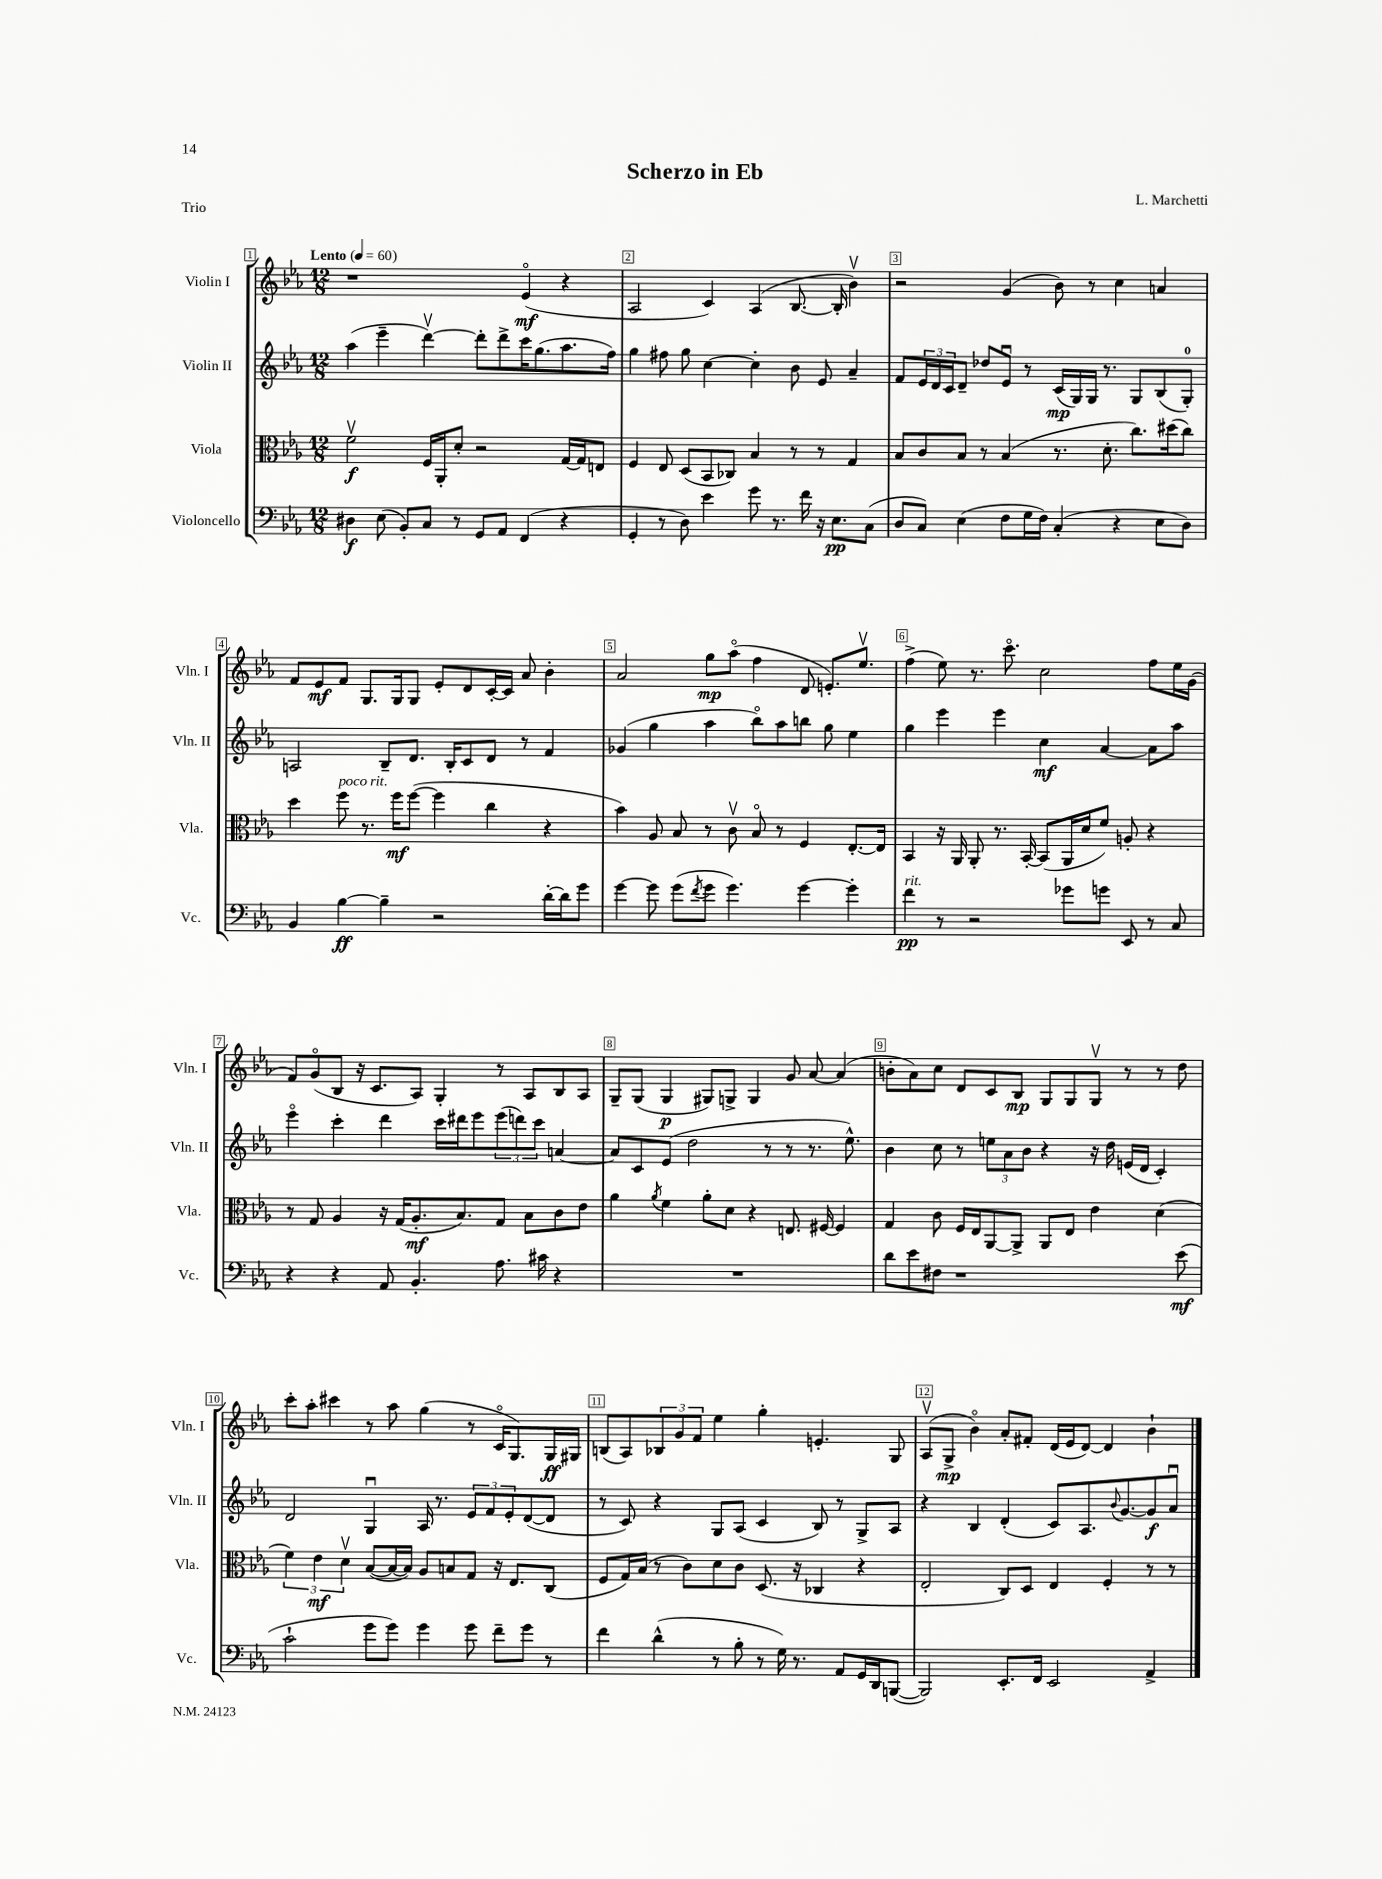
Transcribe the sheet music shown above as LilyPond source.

\header { title = "Scherzo in Eb" composer = "L. Marchetti" piece = "Trio" }
<<
\new StaffGroup <<
\new Staff = "s0" \with { instrumentName = "Violin I" shortInstrumentName = "Vln. I" } {
    \clef treble \key ees \major \numericTimeSignature \time 12/8 \tempo "Lento" 4 = 60
    r1 ees'4\flageolet\mf( r4 |
    aes2 c'4) aes4( bes8.~ bes16-. bes'4\upbow) |
    r2 g'4( bes'8) r8 c''4 a'4 |
    f'8 ees'8\mf f'8 g8. g16 g8 ees'8-. d'8 c'16~-. c'16 aes'8 bes'4-. |
    aes'2 g''8\mp aes''8\flageolet( f''4 d'8 e'8.-.) ees''8.\upbow |
    f''4->( ees''8) r8. c'''8.\flageolet c''2 f''8 ees''16 g'16( |
    f'8) g'8\flageolet( bes8 r16 c'8. aes8) g4-. r8 aes8 bes8 aes8 |
    g8-- g8( g4\p gis8) g8-> g4 g'8 aes'8~ aes'4( |
    b'8-. aes'8) c''8 d'8 c'8 bes8\mp g8 g8 g8\upbow r8 r8 d''8 |
    c'''8-. aes''8-. cis'''4 r8 aes''8 g''4( r8 c'16\flageolet g8.) g16\ff gis16 |
    b8( aes8) \tuplet 3/2 { bes8 g'8 f'8 } ees''4 g''4-. e'4.-. g8 |
    aes8\upbow( g8->\mp bes'4\flageolet) aes'8-. fis'8-. d'16( ees'16 d'8~) d'4 bes'4-! \bar "|." |
}
\new Staff = "s1" \with { instrumentName = "Violin II" shortInstrumentName = "Vln. II" } {
    \clef treble \key ees \major \numericTimeSignature \time 12/8
    aes''4( ees'''4-- d'''4~\upbow) d'''8-. d'''8-> c'''16 g''8.( aes''8. f''16) |
    g''4 fis''8 g''8 c''4~ c''4-. bes'8 ees'8 aes'4-- |
    f'8 \tuplet 3/2 { ees'16 d'16 c'16 } d'8-- des''8 ees'8\downbow r8 c'16\mp( g16) g16 r8. g8 bes8( g8-0-.) |
    a2 bes8-- d'8. bes16-. c'8 d'8 r8 f'4 |
    ges'4( g''4 aes''4 bes''8\flageolet) aes''8 b''8 g''8 ees''4 |
    g''4 ees'''4 ees'''4 c''4\mf aes'4~ aes'8 aes''8 |
    ees'''4\flageolet c'''4-. d'''4 c'''16 dis'''16 ees'''8 \tuplet 3/2 { ees'''8( d'''8) c'''8 } a'4~ |
    a'8 c'8 ees'8( d''2 r8 r8 r8. ees''8.-^) |
    bes'4 c''8 r8 \tuplet 3/2 { e''8 aes'8 bes'8 } r4 r16 d''16 e'16( d'16 c'4-.) |
    d'2 g4\downbow aes16 r8. \tuplet 3/2 { ees'8 f'8 ees'8-. } d'8~( d'8 |
    r8 c'8) r4 g8 aes8( c'4 bes8) r8 g8-> aes8 |
    r4 bes4 d'4-.( c'8) aes8. \appoggiatura { bes'8 } g'8.~ g'8\f aes'8\downbow \bar "|." |
}
\new Staff = "s2" \with { instrumentName = "Viola" shortInstrumentName = "Vla." } {
    \clef alto \key ees \major \numericTimeSignature \time 12/8
    f'2\upbow\f f16 aes,16-. d'8-. r2 g16~ g16 e8 |
    f4 ees8 d8( bes,8 ces8) bes4 r8 r8 g4 |
    bes8 c'8 bes8 r8 bes4( r8. d'8.-. c''8.) dis''16( c''8) |
    d''4 f''8^\markup { \italic "poco rit." } r8. f''16\mf f''8~( f''4 c''4 r4 |
    bes'4) aes8 bes8 r8 c'8\upbow bes8\flageolet r8 f4 ees8.~-. ees16 |
    bes,4 r16 aes,16 aes,8-. r8. bes,16~-. bes,8( aes,16 d'16 f'8) a8-. r4 |
    r8 g8 aes4 r16 g16( aes8.-.\mf bes8.) g8 bes8 c'8 ees'8 |
    aes'4 \acciaccatura { aes'8 } f'4 aes'8-. d'8 r4 e8. fis16~ fis4 |
    g4 c'8 f16 ees16 aes,8~ aes,8-> aes,8 ees8 ees'4 d'4( |
    \tuplet 3/2 { f'4) ees'4\mf d'4\upbow } bes8~( bes16~ bes16) aes8 b8 g8 r16 ees8. c8( |
    f8 g16) bes16( r8 c'8) d'8 c'8 d8.( r16 ces4 r4 |
    ees2-. c8) d8 ees4 f4-. r8 r8 \bar "|." |
}
\new Staff = "s3" \with { instrumentName = "Violoncello" shortInstrumentName = "Vc." } {
    \clef bass \key ees \major \numericTimeSignature \time 12/8
    dis4\f ees8( bes,8-.) c8 r8 g,8 aes,8 f,4( r4 |
    g,4-. r8 d8) ees'4 g'8 r8. f'16 r16 ees8.\pp c8( |
    d8 c8) ees4( f8 g16 f16) c4-.( r4 ees8 d8) |
    bes,4 bes4~\ff bes4-- r2 d'16~-. d'16 g'8 |
    g'4~ g'8 g'8( \acciaccatura { f'8 } g'8 g'4.) g'4~ g'4-. |
    f'4\pp^\markup { \italic "rit." } r8 r2 ges'8 g'8 ees,8 r8 c8 |
    r4 r4 aes,8 bes,4.-. aes8. cis'16 r4 |
    R1. |
    d'8 ees'8 fis8 r1 ees'8\mf( |
    c'2-! g'8 g'8) g'4 g'8 f'8-- g'8 r8 |
    f'4 d'4-^( r8 bes8-. r8 g16) r8. aes,8 g,16 d,16 b,,8~( |
    b,,2) ees,8.-. f,16 ees,2 aes,4-> \bar "|." |
}
>>
>>
\layout { \context { \Score \override BarNumber.break-visibility = ##(#f #t #t) barNumberVisibility = #all-bar-numbers-visible \override BarNumber.stencil = #(make-stencil-boxer 0.1 0.3 ly:text-interface::print) } }
